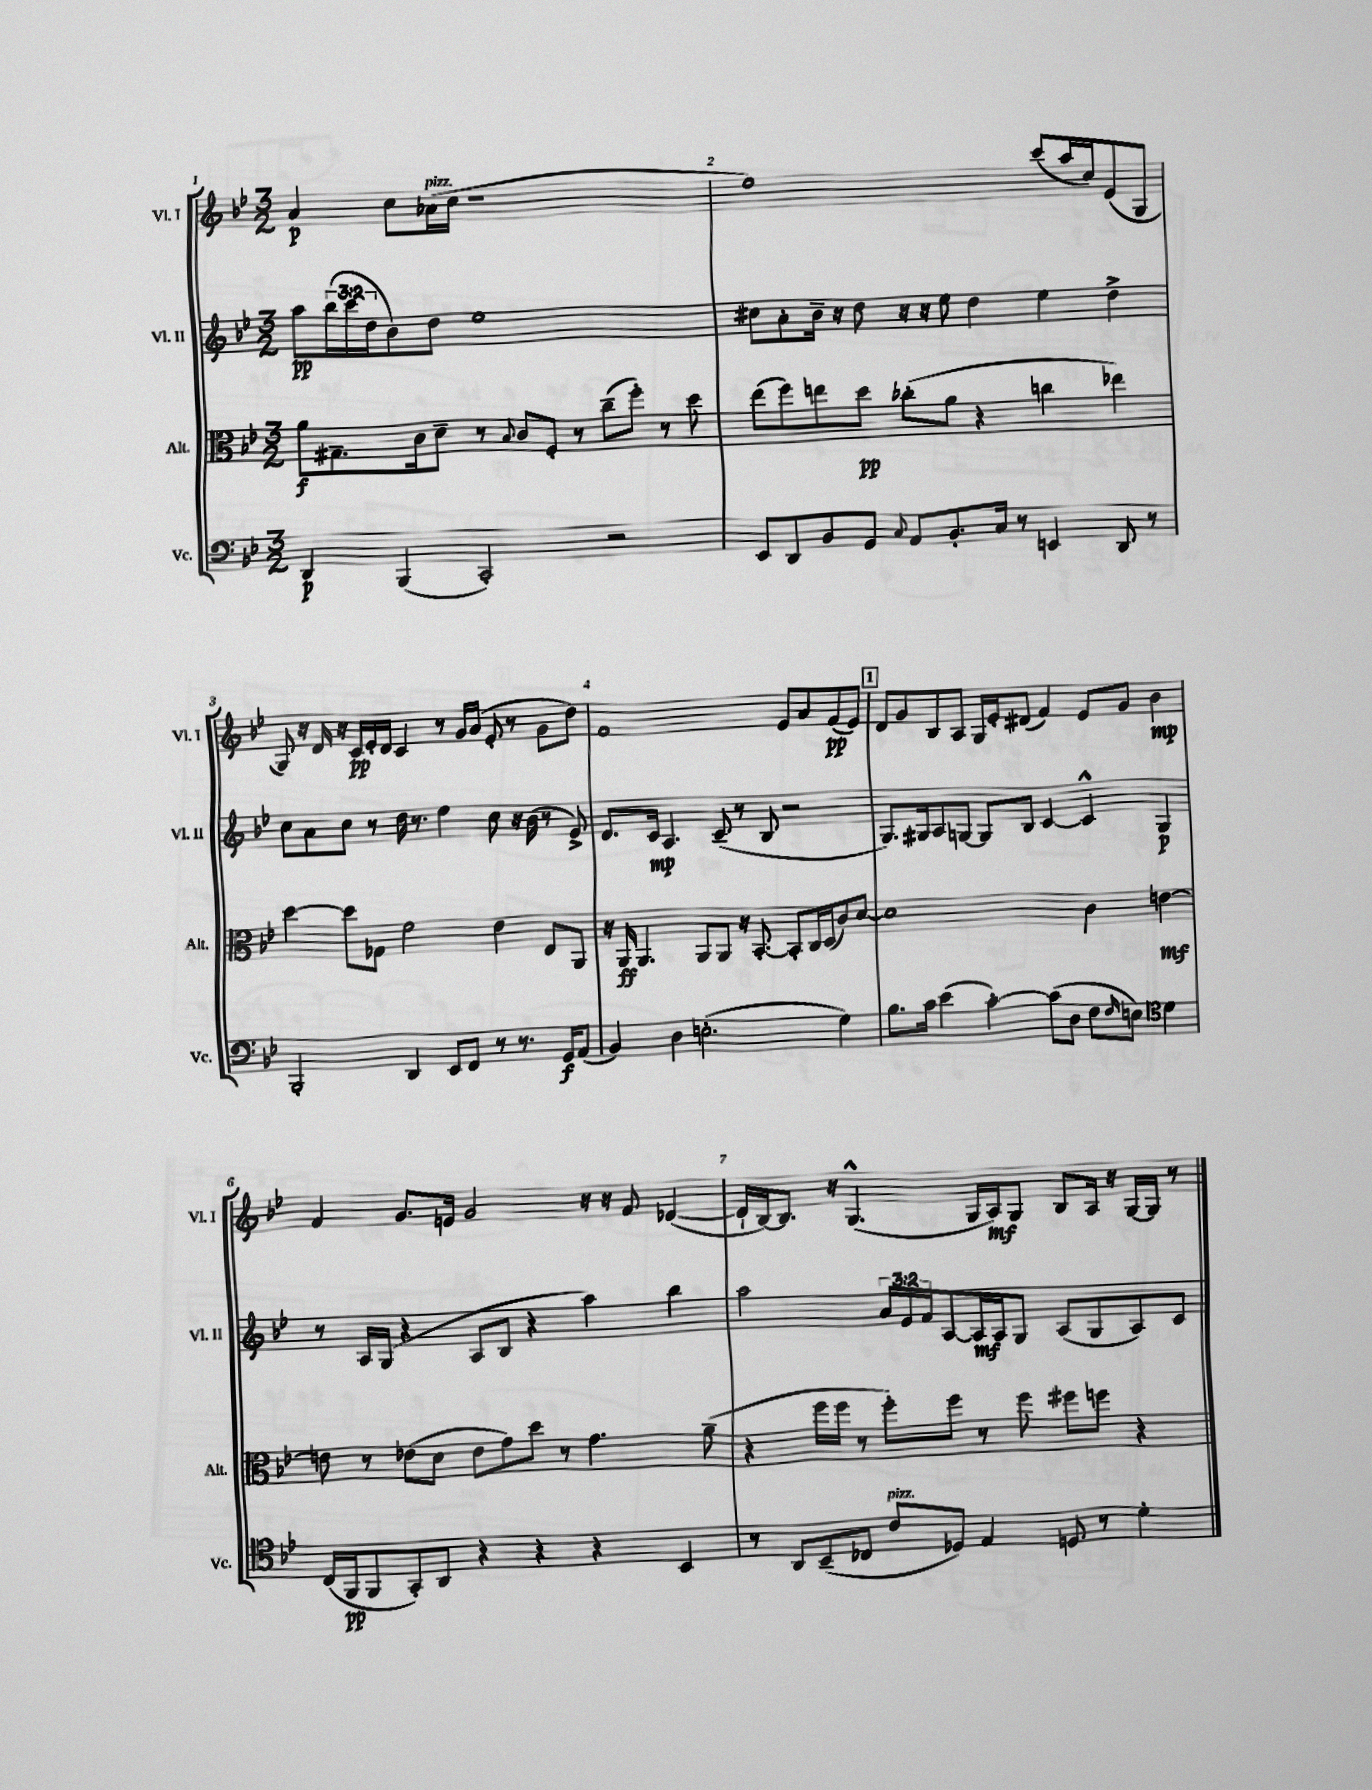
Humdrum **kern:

**kern	**dynam	**kern	**dynam	**kern	**dynam	**kern	**dynam
*part4	*part4	*part3	*part3	*part2	*part2	*part1	*part1
*staff4	*staff4	*staff3	*staff3	*staff2	*staff2	*staff1	*staff1
*I"Vc.	*	*I"Alt.	*	*I"Vl. II	*	*I"Vl. I	*
*I'Vc.	*	*I'Alt.	*	*I'Vl. II	*	*I'Vl. I	*
*clefF4	*	*clefC3	*	*clefG2	*	*clefG2	*
*k[b-e-]	*	*k[b-e-]	*	*k[b-e-]	*	*k[b-e-]	*
*M3/2	*	*M3/2	*	*M3/2	*	*M3/2	*
=1	=1	=1	=1	=1	=1	=1	=1
4DD/	p	8a\L	f	8aa\L	pp	4a/	p
.	.	8.G#X~\	.	(24bb-\L	.	.	.
.	.	.	.	24ccc\	.	.	.
.	.	.	.	24dd\J	.	.	.
(4BBB-/	.	.	.	8b-\)	.	8cc\L	.
.	.	16c\k	.	.	.	.	.
!	!	!	!	!	!	!LO:TX:a:i:t=pizz.	!
.	.	8d~\J	.	8dd\J	.	(16a-X\L	.
.	.	.	.	.	.	16cc\JJ	.
2CC'/)	.	8r	.	1ee-	.	1r	.
.	.	8qqB-/	.	.	.	.	.
.	.	8c/L	.	.	.	.	.
.	.	8F'/J	.	.	.	.	.
.	.	8r	.	.	.	.	.
2r	.	(8cc~\L	.	.	.	.	.
.	.	8ff'\J)	.	.	.	.	.
.	.	8r	.	.	.	.	.
.	.	8dd\	.	.	.	.	.
=2	=2	=2	=2	=2	=2	=2	=2
8EE-/L	.	(8ee-\L	.	8cc#X\L	.	1ee-)	.
8DD/	.	8ff\)	.	8a'\	.	.	.
8BB-/	.	8een\	.	16b-~\Jk	.	.	.
.	.	.	.	16r	.	.	.
8GG/J	.	8dd\J	pp	8dd\	.	.	.
8qqC/	.	.	.	.	.	.	.
8AA/L	.	(8cc-X'\L	.	16r	.	.	.
.	.	.	.	16r	.	.	.
8.BB-'/	.	8a\J	.	8ee-\	.	.	.
.	.	4r	.	4dd\	.	.	.
16C/Jk	.	.	.	.	.	.	.
8r	.	.	.	.	.	.	.
4EEn/	.	4ccn\	.	4ee-\	.	(8ccc/L	.
.	.	.	.	.	.	16aa/L	.
.	.	.	.	.	.	16cc/J)	.
8DD/	.	4ee-X\)	.	4dd^\	.	(8e-/	.
8r	.	.	.	.	.	8G/J	.
!!LO:LB:g=z
=3	=3	=3	=3	=3	=3	=3	=3
2BBB-'/	.	[4dd\	.	8cc\L	.	8G/)	.
.	.	.	.	8a\	.	16r	.
.	.	.	.	.	.	16d/	.
.	.	8dd\L]	.	8cc\J	.	16r	.
.	.	.	.	.	.	16c/LL	pp
.	.	8G-X\J	.	8r	.	16e-'/	.
.	.	.	.	.	.	16d/JJ	.
4DD/	.	2f\	.	16dd\	.	4c/	.
.	.	.	.	8.r	.	.	.
8EE-/L	.	.	.	4ee-\	.	8r	.
8FF/J	.	.	.	.	.	16g/LL	.
.	.	.	.	.	.	(16a/JJ	.
8r	.	4e-\	.	8cc\	.	8e-'/	.
8.r	.	.	.	16r	.	8r	.
.	.	.	.	(16b-\	.	.	.
.	.	8E-/L	.	8r	.	8g\L	.
16GG/KL	f	.	.	.	.	.	.
(8AA/J	.	8AA/J	.	8e-^/)	.	8dd\J)	.
=4	=4	=4	=4	=4	=4	=4	=4
4BB-/)	.	16r	.	8.d/L	.	1f	.
.	.	16AA/	ff	.	.	.	.
.	.	4.AA/	.	.	.	.	.
.	.	.	.	16c/Jk	mp	.	.
4D\	.	.	.	4.A/	.	.	.
(2.En'\	.	8AA/L	.	.	.	.	.
.	.	8AA/J	.	(8c~/	.	.	.
.	.	16r	.	8r	.	.	.
.	.	[8.BB-'/	.	.	.	.	.
.	.	.	.	8B-/	.	.	.
.	.	8BB-'/L]	.	2r	.	8e-/L	.
.	.	16C/L	.	.	.	8a/	.
.	.	(16D/J	.	.	.	.	.
4G\)	.	8c/)	.	.	.	(8f/	pp
.	.	[8d/J	.	.	.	8e-/J)	.
!!LO:REH:place=s1:t=1
=5	=5	=5	=5	=5	=5	=5	=5
8.B-\L	.	1d]	.	8.G/L)	.	8d/L	.
.	.	.	.	.	.	8g/	.
16c\Jk	.	.	.	16G#X/k	.	.	.
(4e-\	.	.	.	8A/	.	8B-/	.
.	.	.	.	[8Gn/J	.	8A/J	.
[4c'\)	.	.	.	8G/L]	.	16G/LL	.
.	.	.	.	.	.	16e-'/J	.
.	.	.	.	8B-/J	.	(8d#X/J	.
(8c\L]	.	.	.	[4c/	.	4f/)	.
8D\J	.	.	.	.	.	.	.
8F\L	.	4c\	.	4c^^/]	.	8e-/L	.
16qqF/	.	.	.	.	.	.	.
8En\J)	.	.	.	.	.	8g/J	.
*clefC4	*	*	*	*	*	*	*
4d\	.	[4en\	mf	4G/	p	4b-\	mp
!!LO:LB:g=z
=6	=6	=6	=6	=6	=6	=6	=6
(16C/LL	.	8en\]	.	8r	.	4f/	.
16FF/J	pp	.	.	.	.	.	.
8FF/	.	8r	.	16A/LL	.	.	.
.	.	.	.	(16G/JJ	.	.	.
8GG'/)	.	(8e-X\L	.	4r	.	8.g/L	.
8AA/J	.	8d\J	.	.	.	.	.
.	.	.	.	.	.	16en/Jk	.
4r	.	8e-\L	.	8A/L	.	2g/	.
.	.	8g\)	.	8B-/J	.	.	.
4r	.	8dd\J	.	4r	.	.	.
.	.	8r	.	.	.	.	.
4r	.	4.g\	.	4aa\)	.	16r	.
.	.	.	.	.	.	16r	.
.	.	.	.	.	.	8f/	.
4BB-/	.	.	.	4bb-\	.	([4d-X/	.
.	.	(8a~\	.	.	.	.	.
=7	=7	=7	=7	=7	=7	=7	=7
8r	.	4r	.	2aa\	.	16d-`/LL]	.
.	.	.	.	.	.	[16B-/J)	.
8AA/L	.	.	.	.	.	8.B-/J]	.
(8BB-~/	.	16ff\LL	.	.	.	.	.
.	.	16ff\JJ	.	.	.	16r	.
8C-X/J	.	8r	.	.	.	(4.G^^/	.
!LO:TX:a:i:t=pizz.	!	!	!	!	!	!	!
8c/L	.	8ff'\L)	.	24a/LL	.	.	.
.	.	.	.	24e-/	.	.	.
.	.	.	.	24f/J	.	.	.
8D-X/J)	.	8ff\J	.	[8A/	.	.	.
4E-/	.	8r	.	16A/L]	mf	16G/LL	.
.	.	.	.	16A/J	.	16A/J)	mf
.	.	8ff\	.	8G/J	.	8G/J	.
8Dn/	.	8ff#X\L	.	(8A/L	.	8B-/L	.
8r	.	8ffn\J	.	8G/	.	16A/Jk	.
.	.	.	.	.	.	16r	.
4d'\	.	4r	.	8A/)	.	[16G/LL	.
.	.	.	.	.	.	16G/JJ]	.
.	.	.	.	8c/J	.	8r	.
==	==	==	==	==	==	==	==
*-	*-	*-	*-	*-	*-	*-	*-
